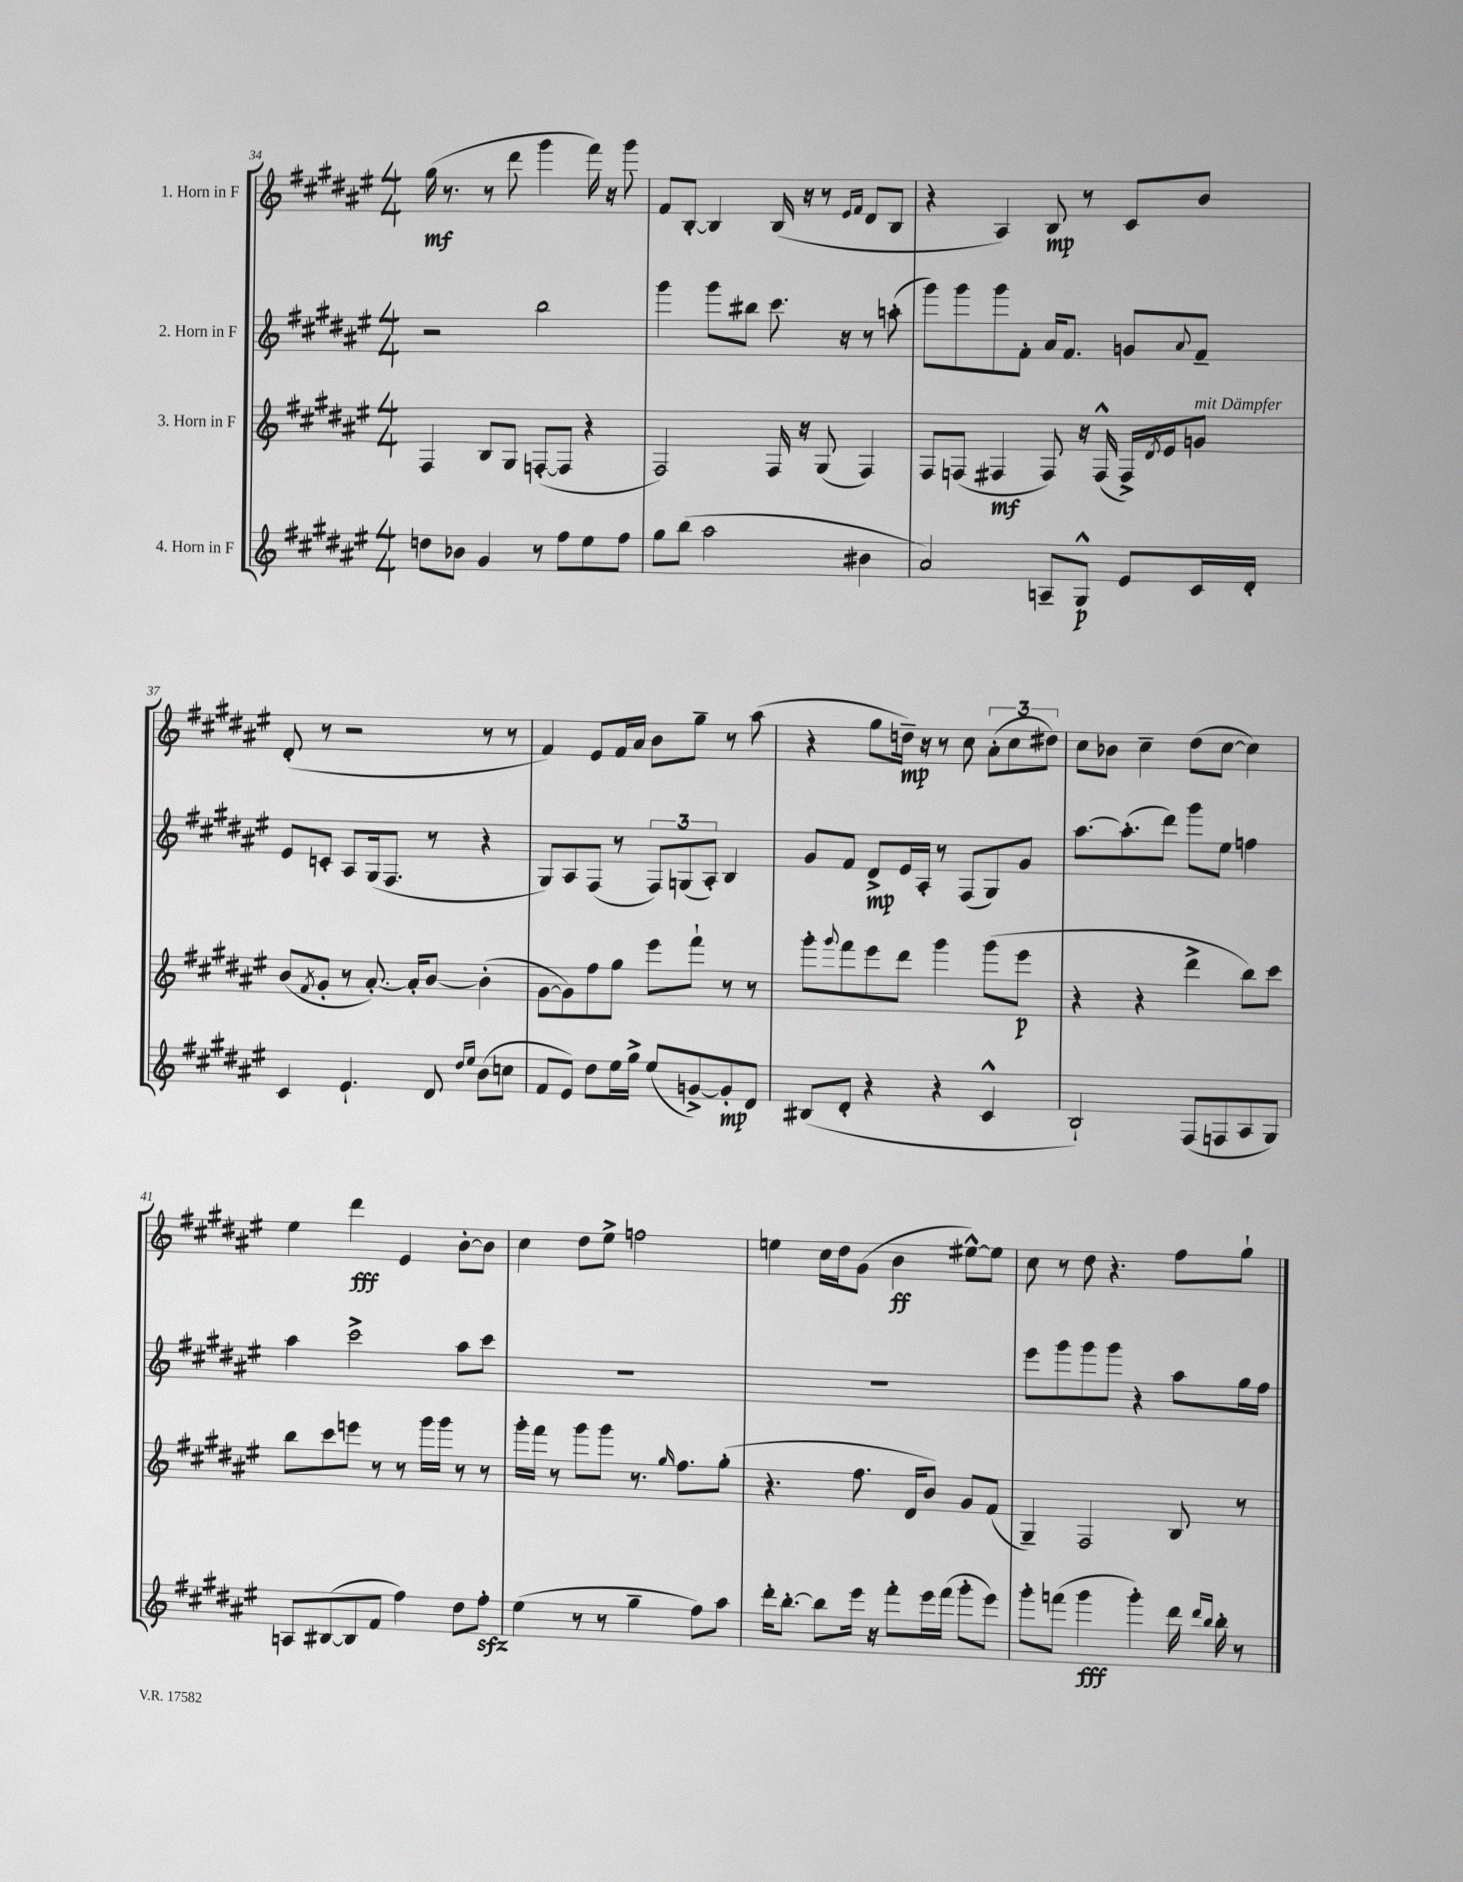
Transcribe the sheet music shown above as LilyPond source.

<<
\new StaffGroup <<
\new Staff = "s0" \with { instrumentName = "1. Horn in F" } {
    \clef treble \key fis \major \numericTimeSignature \time 4/4
    gis''16\mf( r8. r8 dis'''8 gis'''4 fis'''16) r16 gis'''8 |
    fis'8 b8~-. b4 b16( r16 r8 \grace { eis'16 fis'16 } dis'8 b8 |
    r4 ais4) b8\mp r8 cis'8 b'8 |
    dis'8-.( r8 r2 r8 r8 |
    fis'4) eis'8 fis'16 ais'16 b'8 gis''8-- r8 ais''8( |
    r4 gis''8 d''16--\mp) r16 r8 cis''8 \tuplet 3/2 { ais'8-.( cis''8 dis''8) } |
    cis''8 bes'8 cis''4-- dis''8( cis''8~ cis''4) |
    eis''4 dis'''4\fff eis'4 b'8~-. b'8 |
    cis''4 dis''8 eis''8-> f''2 |
    e''4 cis''16 dis''16 gis'8( b'4\ff eis''8~-^) eis''8 |
    cis''8 r8 dis''8 r4. fis''8 gis''8-! \bar "|." |
}
\new Staff = "s1" \with { instrumentName = "2. Horn in F" } {
    \clef treble \key fis \major \numericTimeSignature \time 4/4
    r2 b''2 |
    gis'''4 gis'''8 bis''8 cis'''8. r16 r8 a''8-.( |
    gis'''8) gis'''8 gis'''8 fis'8-. ais'16 fis'8. g'8 \appoggiatura { ais'8 } fis'8-- |
    eis'8 c'8-. ais8 gis16( fis8. r8 r4 |
    gis8) ais8 fis8( r8 \tuplet 3/2 { fis8) g8( ais8-.) } b4 |
    gis'8 fis'8 dis'8->\mp eis'16 ais16-. r8 fis8( gis8) gis'8 |
    ais''8.~ ais''8.-.( dis'''8) gis'''8 eis''8 f''4 |
    ais''4 cis'''2-> ais''8 cis'''8 |
    R1 |
    R1 |
    eis'''8 gis'''8 gis'''8 gis'''8 r4 ais''8 gis''16 fis''16 \bar "|." |
}
\new Staff = "s2" \with { instrumentName = "3. Horn in F" } {
    \clef treble \key fis \major \numericTimeSignature \time 4/4
    fis4 b8 gis8 f8~-.( f8 r4 |
    fis2) fis16 r16 gis8( fis4) |
    fis8 f8( fis4\mf fis8) r16 fis16-^( fis16->) \acciaccatura { dis'8 } eis'16 g'8^\markup { \italic "mit Dämpfer" } |
    b'8( \acciaccatura { fis'8 } gis'8-. r8 ais'8.~-.) ais'16-. b'8~ b'4-.( |
    gis'8~ gis'8) fis''8 gis''8 eis'''8 fis'''8-! r8 r8 |
    gis'''8-. \appoggiatura { gis'''8 } fis'''8 eis'''8 dis'''8 gis'''4 gis'''8( eis'''8\p |
    r4 r4 dis'''4-> b''8) cis'''8 |
    b''8 cis'''8 e'''8 r8 r8 gis'''16 gis'''16 r8 r8 |
    gis'''16-. fis'''16 r8 gis'''8 gis'''8 r8. \grace { gis''16 } fis''8. gis''8-.( |
    r4. fis''8. dis'16 b'8) gis'8 fis'8( |
    gis4--) fis2 b8 r8 \bar "|." |
}
\new Staff = "s3" \with { instrumentName = "4. Horn in F" } {
    \clef treble \key fis \major \numericTimeSignature \time 4/4
    d''8 bes'8 gis'4 r8 fis''8 eis''8 fis''8 |
    gis''8 b''8( ais''2 bis'4 |
    ais'2) a8-- gis8-^\p eis'8 cis'16 dis'16-. |
    cis'4 eis'4.-! dis'8 \grace { dis''16 eis''16 } b'8( c''8 |
    fis'8 eis'8) dis''8 eis''16 gis''16-> eis''8( g'8~->) g'8-.\mp dis'8 |
    bis8( dis'8-. r4 r4 cis'4-^ |
    b2-!) fis8( f8 ais8 gis8) |
    a8 bis8~( bis8 fis'8 fis''4) dis''8 fis''8-.\sfz |
    eis''4( r8 r8 gis''4-- fis''8) ais''8 |
    dis'''16-. b''8.~-. b''8 eis'''16 r16 fis'''8-. eis'''16 fis'''16( gis'''8-. eis'''8) |
    gis'''8-. f'''8( gis'''4\fff gis'''4-.) dis'''16 \grace { dis'''16 b''16 } b''16-. r8 \bar "|." |
}
>>
>>
\layout { \context { \Score currentBarNumber = #34 } }
